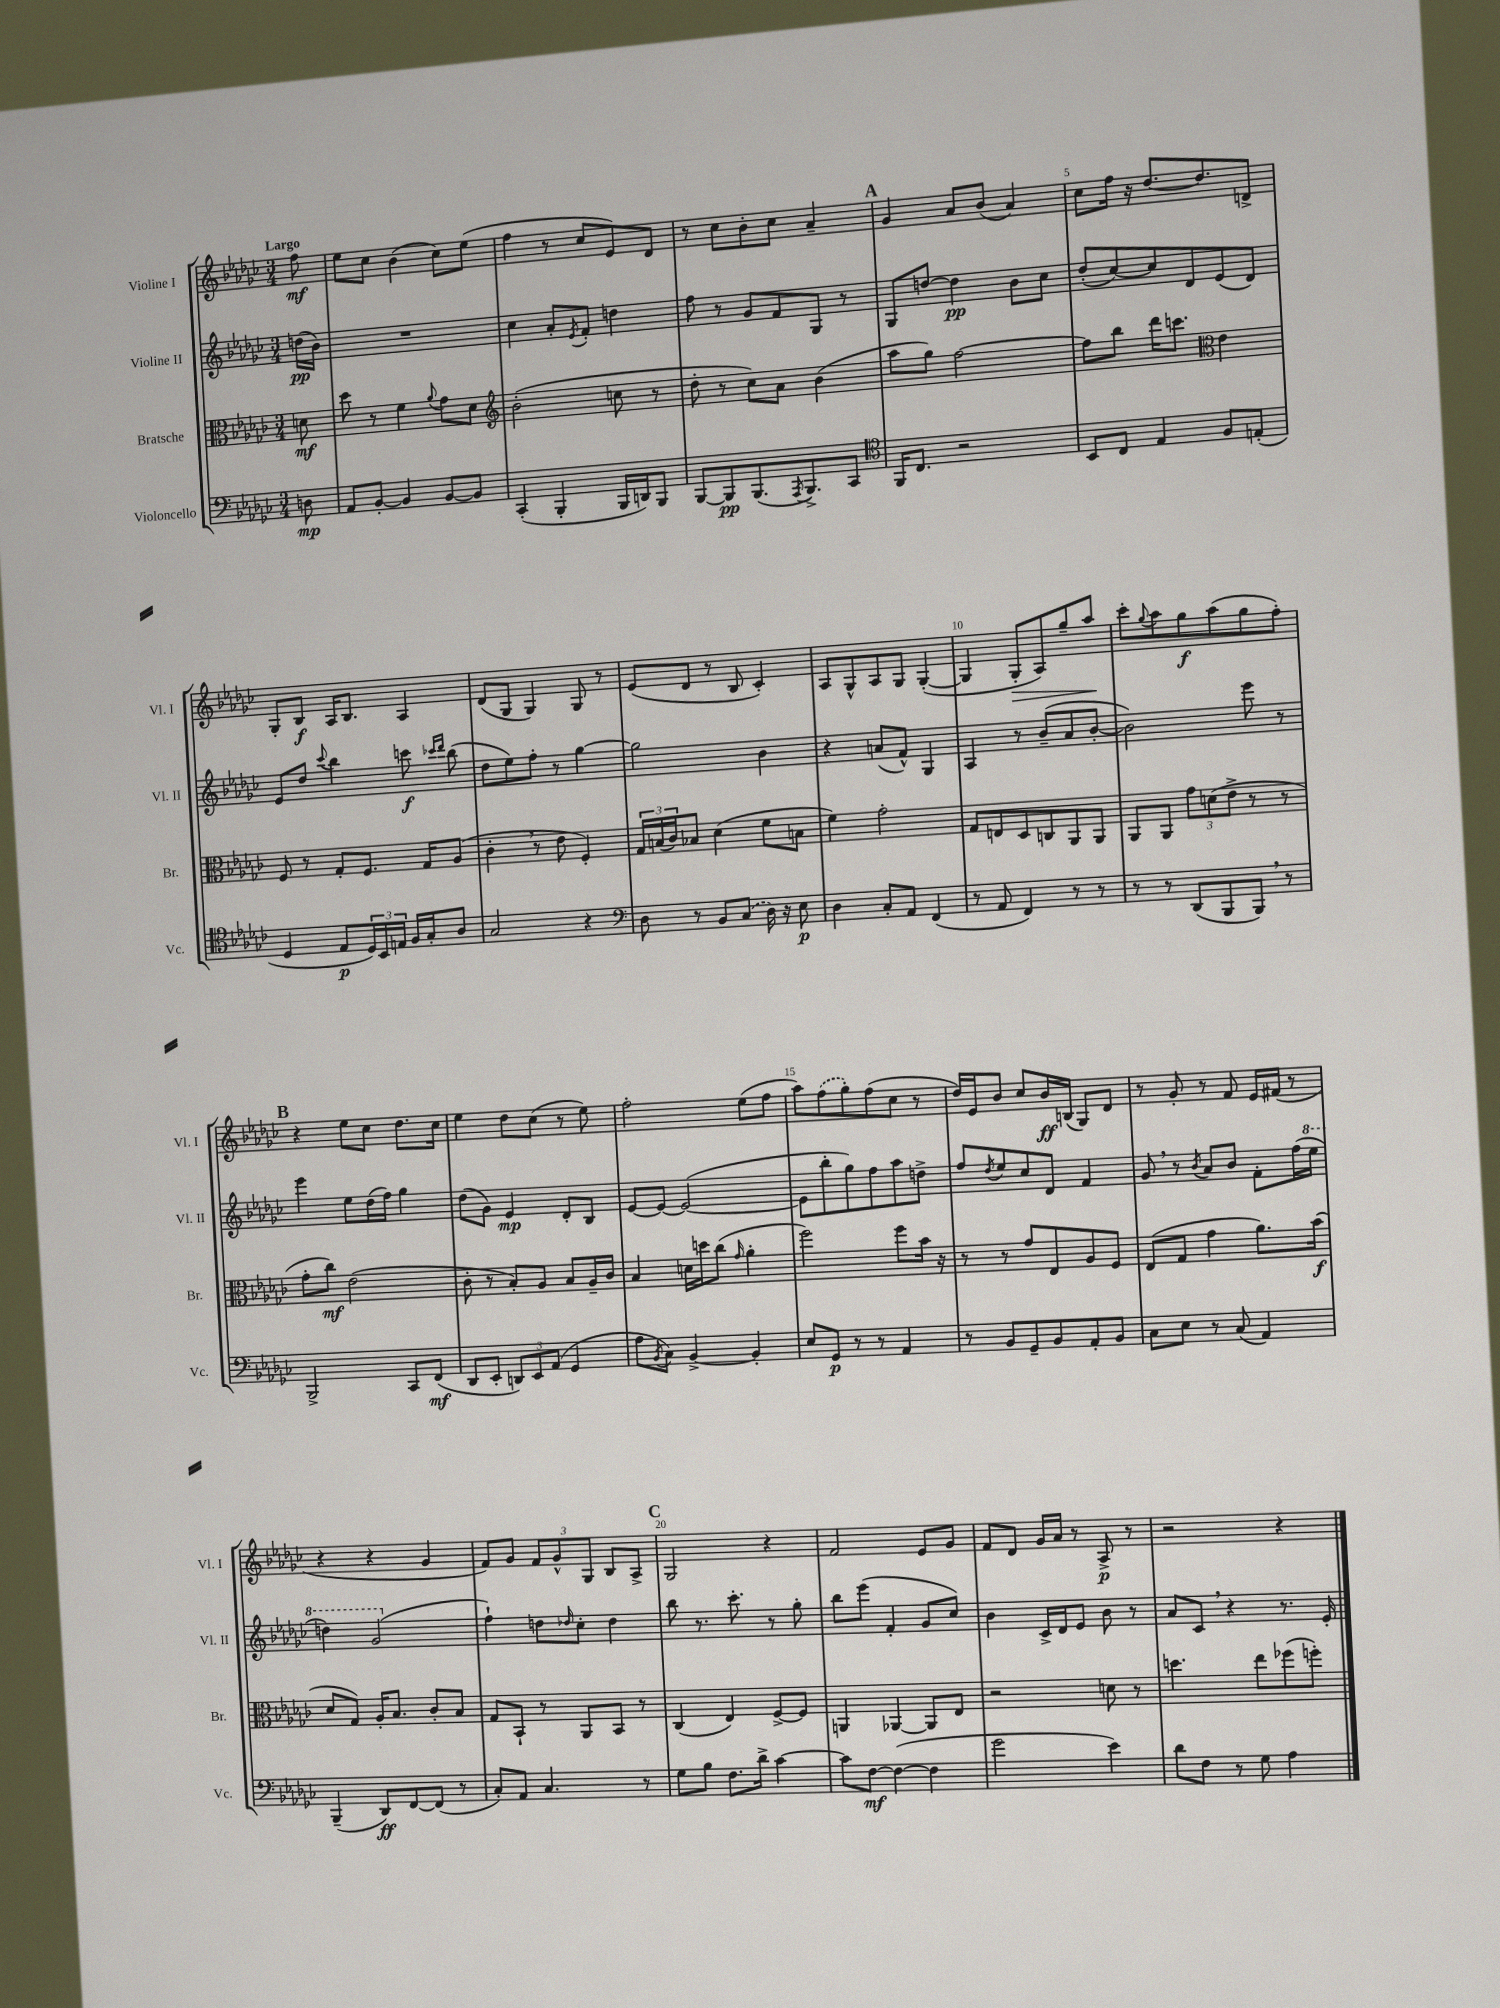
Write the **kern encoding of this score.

**kern	**kern	**kern	**kern
*staff4	*staff3	*staff2	*staff1
*clefF4	*clefC3	*clefG2	*clefG2
*k[b-e-a-d-g-c-]	*k[b-e-a-d-g-c-]	*k[b-e-a-d-g-c-]	*k[b-e-a-d-g-c-]
*M3/4	*M3/4	*M3/4	*M3/4
8D	8d	(16dd	8ff
.	.	16b-)	.
=	=	=	=
8AA-	8dd-	2.r	8ee-
[8BB-'	8r	.	8cc-
4BB-]	4f	.	(4b-
.	8qqa-	.	.
[8BB-	8g-	.	8cc-)
8BB-]	8d-	.	(8ee-
=	=	=	=
*	*clefG2	*	*
(4CC-'	(2b-'	4cc-	4ff
4BBB-'	.	8a-'	8r
.	.	8qe-	.
.	.	8f'	8cc-
16BBB-	8cc	4dd	8e-)
16DD)	.	.	.
8BBB-	8r	.	8d-
=	=	=	=
[8BBB-	8dd-'	8ff	8r
8BBB-]	8r	8r	8cc-
(8.BBB-	8cc-)	8g-	8b-'
.	8a-	8f	8cc-
8qAAA-	.	.	.
8.BBB-^)	.	.	.
.	(4b-	8G-	4a-~
8CC-	.	8r	.
=	=	=	=
*clefC4	*	*	*
16FF	8aa-	8G-	4g-
8.C-	.	.	.
.	8gg-)	[8dd	.
2r	[2ff	4dd]	8a-
.	.	.	(8b-
.	.	8b-	4a-)
.	.	8cc-	.
=	=	=	=
8BB-	8ff]	(8dd-'	8cc-
8C-	8bb-	[8cc-)	16ff
.	.	.	16r
4E-	16ddd-	8cc-]	[8.dd-
.	8.ccc	.	.
.	.	8d-	.
.	.	.	8.dd-]
*	*clefC3	*	*
8F	4e-	(8e-	.
(8E'	.	8d-)	8d^
=	=	=	=
4D-	8F	8e-	8G-'
.	8r	8dd-	8B-
.	.	8qqccc-	.
8E-	8G-'	4bb-	16A-
.	.	.	8.B-
24D-)	8.F	.	.
24BB-	.	.	.
24E	.	.	.
16F	.	8ccc	4A-
16G-'	16G-	.	.
.	.	16qqccc-	.
.	.	16qqddd-	.
8A-	(8A-	(8bb-	.
=	=	=	=
2G-	4c-'	8dd-	(8d-
.	.	8ee-)	8G-
.	8r	8ff'	4G-)
.	8e-	8r	.
4r	4F')	[4gg-	8G-
.	.	.	8r
=	=	=	=
*clefF4	*	*	*
8D-	24G-	2gg-]	(8e-
.	(24B	.	.
.	24c-)	.	.
8r	8B-	.	8d-
8BB-	(4d-	.	8r
(8C-	.	.	8B-
16D-)	8f	4b-	4c-')
16r	.	.	.
8E-	8B	.	.
=	=	=	=
4D-	4f)	4r	8A-
.	.	.	8G-^^
8C-'	2g-'	(8a	8A-
8AA-	.	8f^^)	8G-
(4FF	.	4G-	([4G-'
=	=	=	=
8r	8G-	4A-	4G-]
8AA-	8E	.	.
4FF)	8D-	8r	8G-'
.	8C	(8b-~	8A-)
8r	8AA-	8a-	8gg-~
8r	8AA-	[8b-'	8aa-
=	=	=	=
8r	8AA-	2b-])	8ccc-'
.	.	.	8qqgg-
8r	8AA-	.	8aa-
(8DD-	12g-	.	8gg-
.	(12d	.	.
8BBB-	.	.	(8aa-
.	12e-^	.	.
8BBB-)	8r	8eee-	8gg-
8r	8r	8r	8ff')
=	=	=	=
2BBB-^	8g-'	4eee-	4r
.	8cc-)	.	.
.	(2e-	8ee-	8ee-
.	.	(16dd-	8cc-
.	.	16ff)	.
8CC-	.	4gg-	8.dd-
(8FF	.	.	.
.	.	.	16cc-
=	=	=	=
8DD-	8c-'	(8dd-	4ee-
8EE-'	8r	8g-)	.
12DD)	8B-')	4e-	8dd-
12EE-	.	.	.
.	8A-	.	(8cc-
(12AA-	.	.	.
4GG-	8B-	8d-'	8r
.	16A-~	8B-	8ee-)
.	16c-	.	.
=	=	=	=
8A-	4B-	[8e-	2ff'
8qBB-	.	.	.
8C-)	.	8e-_	.
[4BB-^	16d	(2e-_	.
.	16dd	.	.
.	(8cc-	.	.
.	16qqg-	.	.
4BB-']	4a-'	.	(8ee-
.	.	.	8ff
=	=	=	=
8E-	2ff)	8e-]	8aa-)
8GG-	.	8bb-'	(8ff
8r	.	8gg-)	8gg-')
8r	.	8ff	(8ff
4AA-	8ff	8aa-	8cc-
.	16b-	8dd^	8r
.	16r	.	.
=	=	=	=
8r	8r	8ff	16dd-)
.	.	.	16e-
.	.	8qdd-	.
8BB-	8r	8ee-	8b-
8GG-~	8g-	8cc-	8cc-
8BB-	8E-	8d-	16b-
.	.	.	(16B
8AA-'	8A-	4f	8G-)
8BB-	8F	.	8d-
=	=	=	=
8C-	(8E-	8g-	8r
8E-	8G-	8r	8g-'
.	.	8qb-	.
8r	4g-	8a-	8r
(8C-	.	8b-	8f
4AA-)	8.a-)	8f'	16e-
.	.	.	(16f#
.	.	(16ff	8r
.	(16b-	16eee-	.
=	=	=	=
(4BBB-~	8d-	4ddd)	4r
.	8G-)	.	.
8DD-)	16A-'	(2gg-	4r
.	8.B-	.	.
[8FF	.	.	.
(8FF]	8c-'	.	4g-
8r	8B-	.	.
=	=	=	=
8C-')	8G-	4ff`)	8f)
8AA-	8BB-`	.	8g-
4.C-	8r	8dd	12f
.	.	.	12g-^^
.	.	16qqdd-	.
.	8AA-	8cc-'	.
.	.	.	12G-
.	8BB-	4dd-	8B-
8r	8r	.	8A-^
=	=	=	=
8G-	(4C-	8bb-	2G-
8B-	.	8.r	.
8.F	4E-)	.	.
.	.	8.ccc-'	.
16d-^	.	.	.
[4c-	[8F^	8r	4r
.	8F]	8gg-'	.
=	=	=	=
8c-]	4AA	8bb-	2f
[8F	.	(8eee-	.
(4F_	[4AA-	4f'	.
4F]	8AA-]	8g-	8e-
.	8E-	8cc-)	8g-
=	=	=	=
2g-	2r	4b-	8f
.	.	.	8d-
.	.	16c-^	16g-
.	.	16d-	16a-
.	.	8e-	8r
4e-)	8d	8b-	8A-^
.	8r	8r	8r
=	=	=	=
8d-	4.dd	8a-	2r
8F	.	8c-	.
8r	.	4r	.
8G-	8ee-	.	.
4A-	(8ff-	8.r	4r
.	8ff')	.	.
.	.	16e-'	.
==	==	==	==
*-	*-	*-	*-
